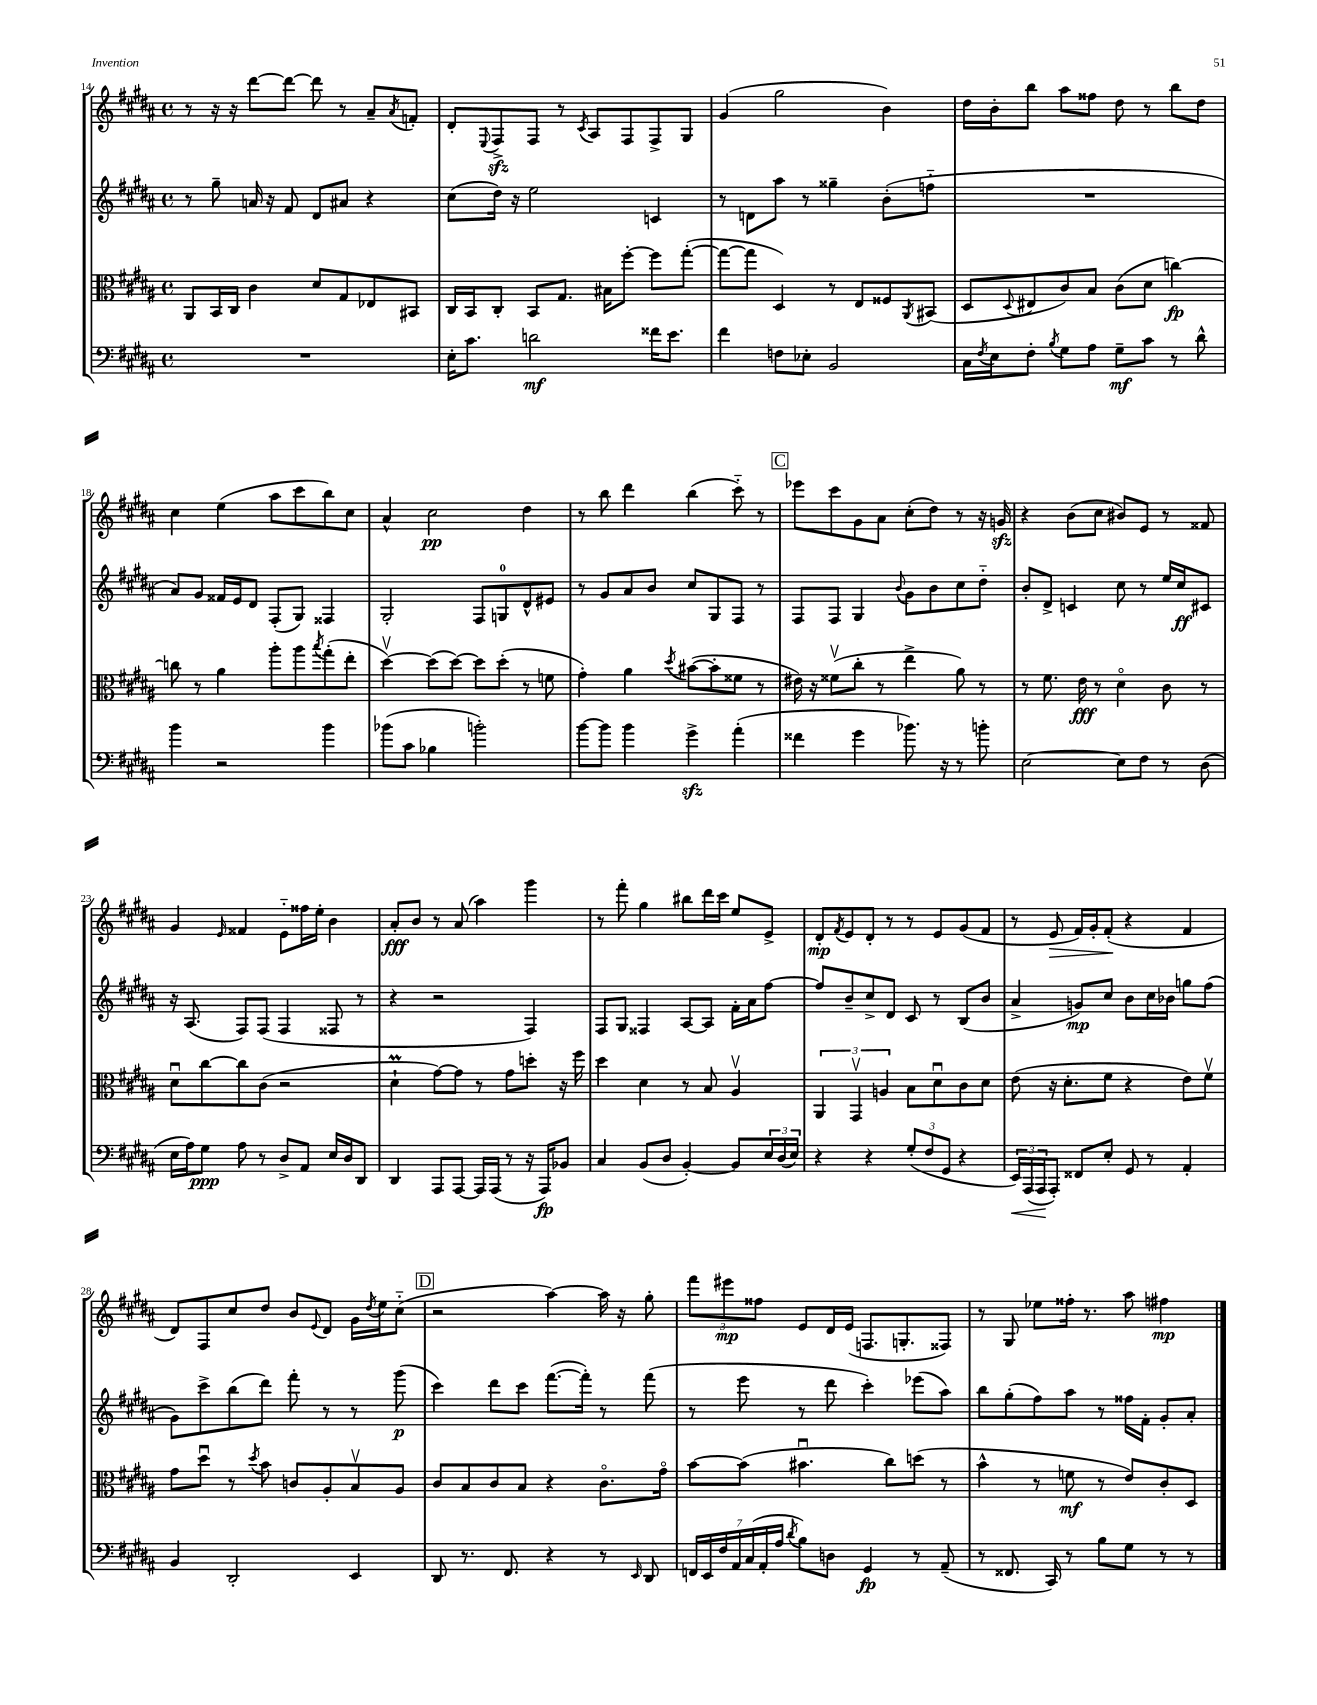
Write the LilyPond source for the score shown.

<<
\new StaffGroup <<
\new Staff = "s0" {
    \clef treble \key b \major \defaultTimeSignature \time 4/4
    r8 r16 r16 dis'''8~ dis'''8~ dis'''8 r8 ais'8-- \acciaccatura { ais'8 } f'8-. |
    dis'8-. \appoggiatura { e8 } fis8->\sfz fis8 r8 \acciaccatura { cis'8 } ais8 fis8 fis8-> gis8 |
    gis'4( gis''2 b'4) |
    dis''16 b'16-. b''8 ais''8 fisis''8 dis''8 r8 b''8 dis''8 |
    cis''4 e''4( ais''8 cis'''8 b''8) cis''8 |
    ais'4-^ cis''2\pp dis''4 |
    r8 b''8 dis'''4 b''4( cis'''8-_) r8 |
    \mark \markup { \box "C" } ees'''8 cis'''8 gis'8 ais'8 cis''8-.( dis''8) r8 r16 g'16\sfz |
    r4 b'8( cis''8 bis'8) e'8 r8 fisis'8 |
    gis'4 \grace { e'16 } fisis'4 e'8-_ fisis''16 e''16-. b'4 |
    ais'8-.\fff b'8 r8 ais'8( ais''4) gis'''4 |
    r8 fis'''8-. gis''4 bis''8 dis'''16 cis'''16 e''8 e'8-> |
    dis'8-.\mp \acciaccatura { fis'8 } e'8 dis'8-. r8 r8 e'8 gis'8( fis'8 |
    r8 e'8\> fis'16) gis'16-. fis'8-.\!( r4 fis'4 |
    dis'8) fis8 cis''8 dis''8 b'8 \appoggiatura { e'8 } dis'8 gis'16 \acciaccatura { dis''8 } e''16 cis''8-_( |
    \mark \markup { \box "D" } r2 ais''4~) ais''16 r16 gis''8-. |
    \tuplet 3/2 { fis'''8 eis'''8\mp fisis''8 } e'8 dis'16 e'16( f8. g8.-. fisis8) |
    r8 gis8 ees''8 fisis''16-. r8. ais''8 fis''4\mp \bar "|." |
}
\new Staff = "s1" {
    \clef treble \key b \major \defaultTimeSignature \time 4/4
    r8 gis''8-- a'16 r16 fis'8 dis'8 ais'8 r4 |
    cis''8( dis''16) r16 e''2 c'4 |
    r8 d'8 ais''8 r8 gisis''4-- b'8-.( f''8-_ |
    R1 |
    ais'8) gis'8 fisis'16 e'16 dis'8 fis8-.( gis8) fisis4 |
    gis2-. fis8 g8-0 dis'8-^ eis'8 |
    r8 gis'8 ais'8 b'8 cis''8 gis8 fis8 r8 |
    \mark \markup { \box "C" } fis8 fis8 gis4 \appoggiatura { b'8 } gis'8 b'8 cis''8 dis''8-_ |
    b'8-. dis'8-> c'4 cis''8 r8 e''16 cis''16\ff cis'8 |
    r16 ais8.( fis8) fis8( fis4 fisis8 r8 |
    r4 r2 fis4) |
    fis8 gis8 fisis4 ais8~ ais8 fis'16-. ais'16 fis''8~ |
    fis''8 b'8-- cis''8-> dis'8 cis'8 r8 b8( b'8 |
    ais'4-> g'8\mp) cis''8 b'8 cis''16 bes'16 g''8 fis''8( |
    gis'8) cis'''8-> b''8( dis'''8) fis'''8-. r8 r8 gis'''8\p( |
    \mark \markup { \box "D" } cis'''4) dis'''8 cis'''8 fis'''8.~( fis'''16-.) r8 fis'''8( |
    r8 e'''8 r8 dis'''8 cis'''4-.) ees'''8( ais''8) |
    b''8 gis''8-.( fis''8) ais''8 r8 fisis''16 fis'16-. gis'8-. ais'8-. \bar "|." |
}
\new Staff = "s2" {
    \clef alto \key b \major \defaultTimeSignature \time 4/4
    ais,8 b,16 cis16 cis'4 dis'8 gis8 ees8 bis,8 |
    cis16 b,16 cis8-. b,8 gis8. bis16 fis''8~-. fis''8 gis''8~-.( |
    gis''8~ gis''8 dis4) r8 e8 fisis8 \acciaccatura { ais,8 } bis,8( |
    dis8 \appoggiatura { dis8 } eis8 cis'8) b8 cis'8( dis'8 c''4~\fp) |
    c''8 r8 ais'4 ais''8-. ais''8 \acciaccatura { b''8 } gis''8-.( e''8-. |
    dis''4~\upbow) dis''8( dis''8~) dis''8 dis''8-.( r8 f'8 |
    gis'4-.) ais'4 \acciaccatura { dis''8 } bis'8~( bis'8-. fisis'8 r8 |
    \mark \markup { \box "C" } eis'16) r16 fisis'8\upbow( cis''8-. r8 e''4-> ais'8) r8 |
    r8 fis'8. e'16\fff r8 dis'4\flageolet cis'8 r8 |
    dis'8\downbow cis''8~ cis''8 cis'8( r2 |
    dis'4-!\prall gis'8~) gis'8 r8 gis'8 d''8-. r16 fis''16 |
    dis''4 dis'4 r8 b8 ais4\upbow |
    \tuplet 3/2 { ais,4 gis,4\upbow a4 } b8 dis'8\downbow cis'8 dis'8 |
    e'8( r16 dis'8.-. fis'8 r4 e'8) fis'8\upbow |
    gis'8 dis''8\downbow r8 \acciaccatura { dis''8 } b'8 c'8 ais8-. b8\upbow ais8 |
    \mark \markup { \box "D" } cis'8 b8 cis'8 b8 r4 cis'8.\flageolet gis'16\flageolet |
    b'8~ b'8( bis'4.\downbow cis''8) d''8( r8 |
    b'4-^ r8 f'8\mf r8 e'8) cis'8-. dis8 \bar "|." |
}
\new Staff = "s3" {
    \clef bass \key b \major \defaultTimeSignature \time 4/4
    R1 |
    e16-. cis'8. d'2\mf fisis'16 e'8. |
    fis'4 f8 ees8-. b,2 |
    cis16 \acciaccatura { fis8 } e16 fis8-. \acciaccatura { b8 } gis8 ais8 gis8--\mf cis'8 r8 dis'8-^ |
    b'4 r2 b'4 |
    bes'8( cis'8 bes4 b'2-.) |
    b'8~ b'8 b'4 gis'4->\sfz ais'4-.( |
    \mark \markup { \box "C" } fisis'4 gis'4 bes'8.) r16 r8 b'8-. |
    e2~ e8 fis8 r8 dis8( |
    e16 ais16) gis8\ppp ais8 r8 dis8-> ais,8 e16 dis16 dis,8 |
    dis,4 ais,,8 ais,,8~ ais,,16 ais,,16( r8 r16 ais,,16\fp) bes,8 |
    cis4 b,8( dis8 b,4~-.) b,8 \tuplet 3/2 { e16 dis16( e16) } |
    r4 r4 \tuplet 3/2 { gis8-.( fis8 gis,8 } r4 |
    \tuplet 3/2 { e,16\<) ais,,16( ais,,16\! } ais,,8-.) fisis,8 e8-. gis,8 r8 ais,4-. |
    b,4 dis,2-. e,4 |
    \mark \markup { \box "D" } dis,8 r8. fis,8. r4 r8 \grace { e,16 } dis,8 |
    \tuplet 7/4 { f,16 e,16 fis16 ais,16 cis16( ais,16-. ais16 } \acciaccatura { dis'8 } b8) d8 gis,4\fp r8 ais,8--( |
    r8 fisis,8. cis,16) r8 b8 gis8 r8 r8 \bar "|." |
}
>>
>>
\layout { \context { \Score currentBarNumber = #14 } }
